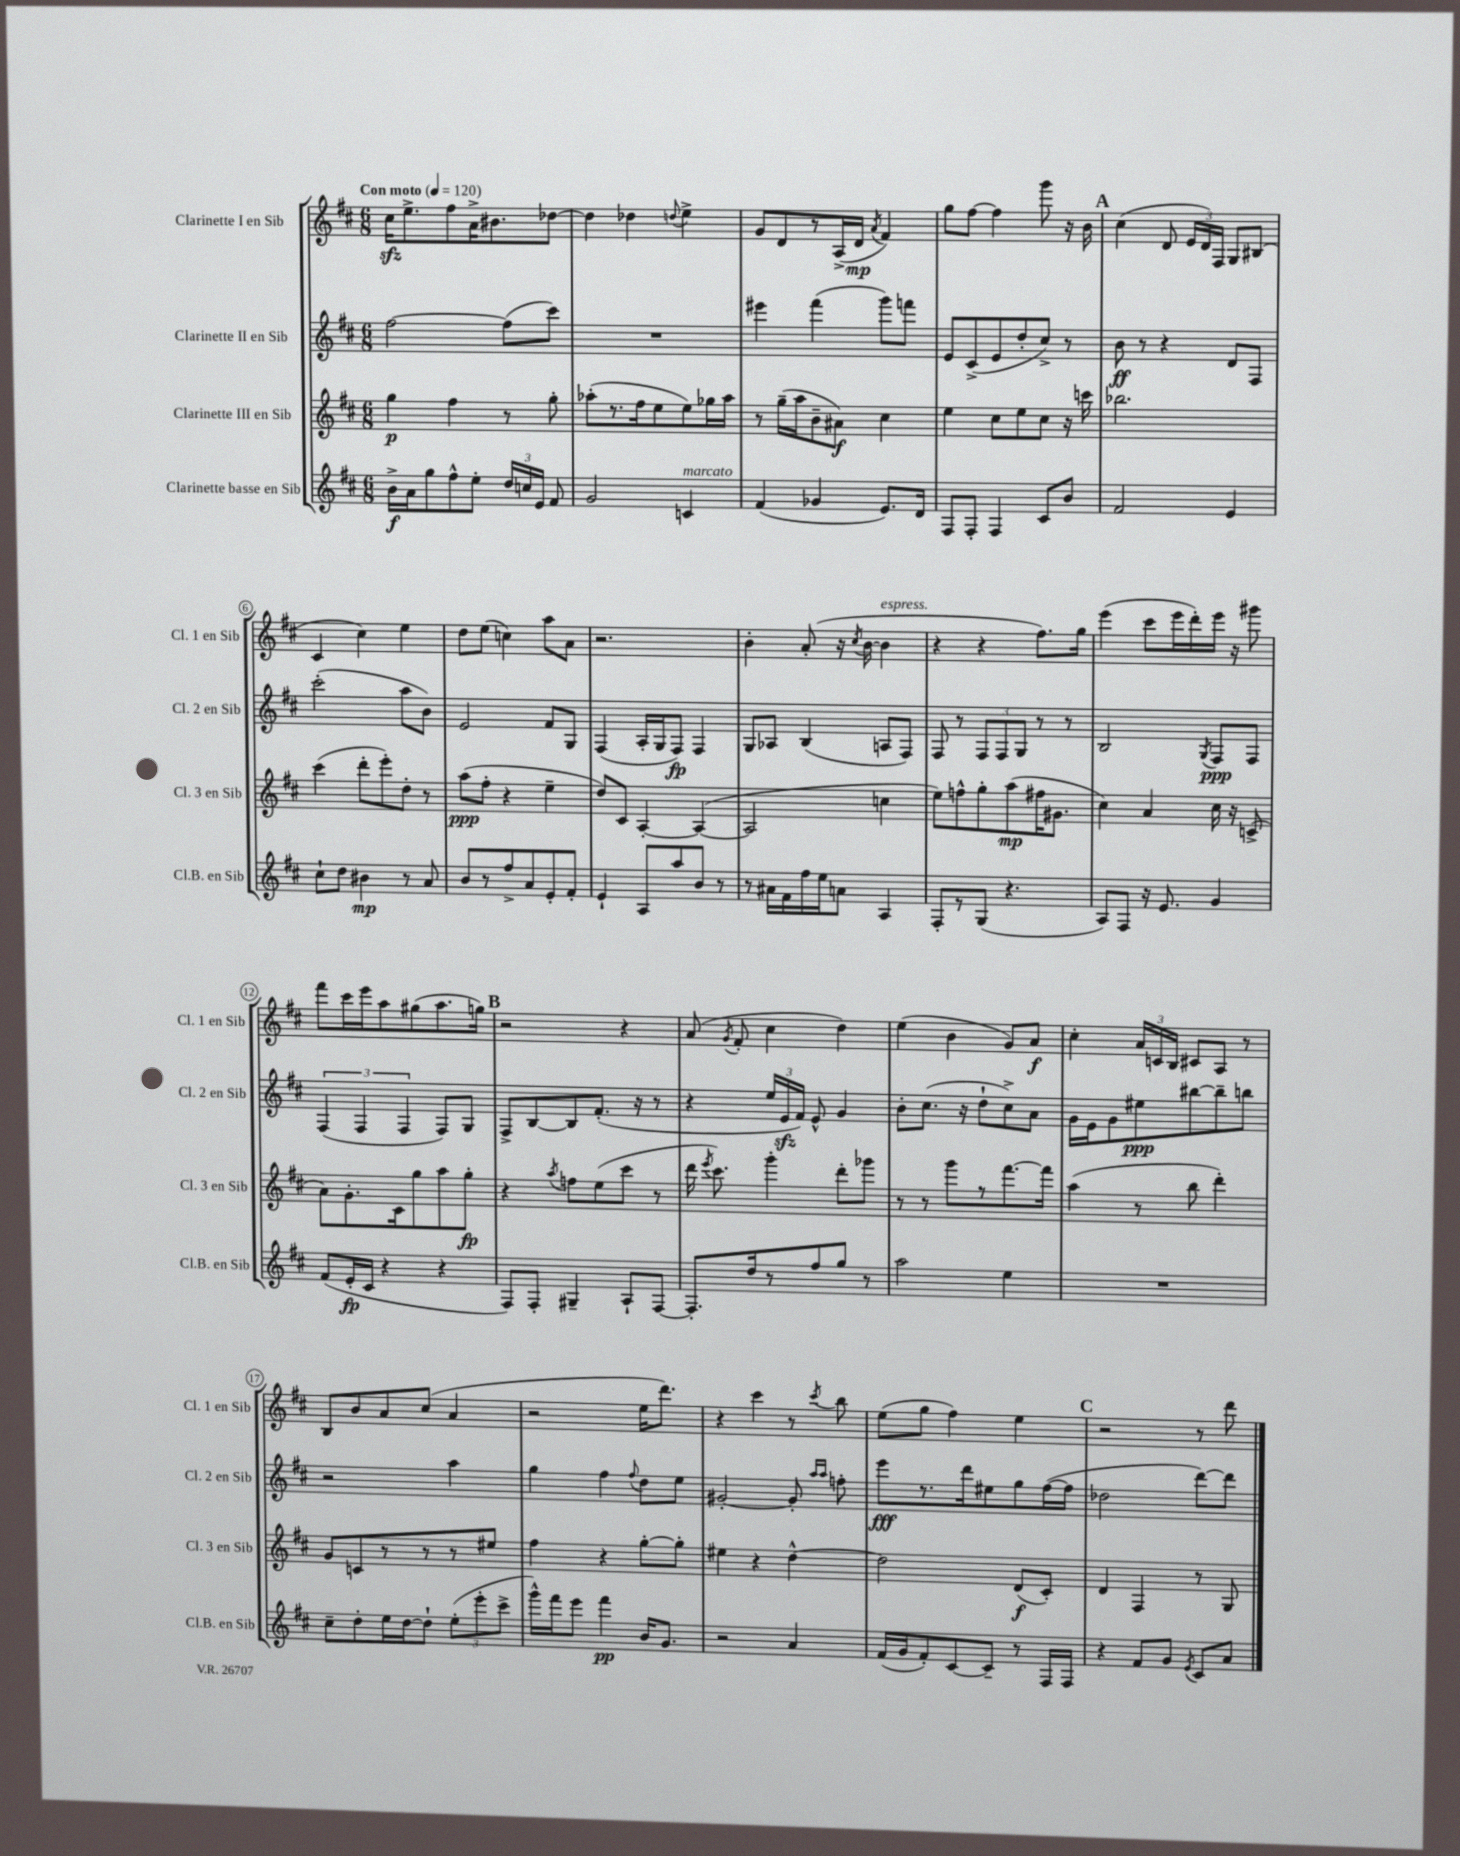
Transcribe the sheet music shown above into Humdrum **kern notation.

**kern	**kern	**kern	**kern
*staff4	*staff3	*staff2	*staff1
*clefG2	*clefG2	*clefG2	*clefG2
*k[f#c#]	*k[f#c#]	*k[f#c#]	*k[f#c#]
*M6/8	*M6/8	*M6/8	*M6/8
*MM120	*MM120	*MM120	*MM120
16b^	4gg	[2ff#	16cc#
16a	.	.	8.ee^
8gg	.	.	.
8ff#^^	4ff#	.	8ff#
8ee'	.	.	16a^
.	.	.	8.b#
24dd	8r	(8ff#]	.
24cc	.	.	.
24e	.	.	.
8f#	8gg'	8ccc#)	[8dd-
=	=	=	=
2g	(8aa-'	2.r	4dd-]
.	8.r	.	.
.	.	.	4dd-
.	16ff#	.	.
.	8ee	.	.
.	.	.	8qqdd
4c	8ee)	.	4ee^
.	16gg-	.	.
.	16aa-	.	.
=	=	=	=
(4f#	8r	4eee#	8g
.	(16gg~	.	8d
.	16aa	.	.
4g-	8b~	(4fff#	8r
.	8a#)	.	(16A^
.	.	.	16d
.	.	.	8qa
8.e)	4cc#	8ggg)	4f#)
.	.	8fff	.
16d	.	.	.
=	=	=	=
8F#	4ee	8e	8gg
8F#'	.	(8c#^	[8ff#
4F#	8cc#	8e	4ff#]
.	8ee	8dd'	.
8c#	8cc#	8cc#^)	8ggg
8b	16r	8r	16r
.	16ccc	.	16b
=	=	=	=
2f#	2.bb-	8b	(4cc#
.	.	8r	.
.	.	4r	8d
.	.	.	24e
.	.	.	24d)
.	.	.	24F#
4e	.	8d	8G
.	.	8F#	(8B#
=	=	=	=
8cc#`	(4ccc#	(2ccc#'	4c#
8dd	.	.	.
4b#	8ddd'	.	4cc#)
.	8eee')	.	.
8r	8dd'	8aa	4ee
8a	8r	8b)	.
=	=	=	=
8b	(8aa	2e	8dd
8r	8ff#'	.	(8ee
8ff#^	4r	.	4cc)
8a	.	.	.
8e'	4ee~	8f#	8aa
8f#'	.	8G	8a
=	=	=	=
4e`	8dd)	(4F#	2.r
.	8c#	.	.
8A	[4A'	16A'	.
.	.	16G	.
8aa	.	8F#)	.
8b	(4A_	4F#	.
8r	.	.	.
=	=	=	=
8r	2A]	8G	4b'
16a#	.	8A-	.
16f#	.	.	.
16ff#	.	(4B	(8a'
16ee	.	.	.
8a	.	.	16r
.	.	.	8qcc#
.	.	.	[16b
4A	4cc	8A	4b]
.	.	8F#)	.
=	=	=	=
8F#'	8ee)	8F#	4r
8r	8ff^^	8r	.
(8G	8gg'	12F#	4r
.	.	12F#	.
4.r	(8aa	.	.
.	.	12G	.
.	16ff#	8r	8.ff#)
.	8.g#	.	.
.	.	8r	.
.	.	.	16gg
=	=	=	=
8A)	4cc#)	2B	(4eee
8F#	.	.	.
16r	4a	.	8ccc#
8.e	.	.	.
.	.	.	16eee
.	.	.	16ddd')
.	.	8qG	.
4g	16cc#	8F#	16eee
.	16r	.	16r
.	(8c^	8F#	8ggg#
=	=	=	=
(8f#	8a)	(6F#	8fff#
16e'	8.g'	.	16ccc#
.	.	6F#	.
16c#	.	.	16eee
4r	.	.	8aa
.	16c#	.	.
.	.	6F#	.
.	8gg	.	(8gg#
4r	8aa	8F#)	8.aa
.	8gg'	8G	.
.	.	.	16gg)
=	=	=	=
8F#)	4r	8F#^	2r
8F#'	.	[8B	.
.	8qaa	.	.
4G#~	8ff	8B]	.
.	(8ee	(8.f#'	.
8A`	8ccc#	.	4r
.	.	16r	.
[8F#	8r	8r	.
=	=	=	=
8.F#']	16ddd	4r	(8a
.	8qeee	.	.
.	8.ccc#)	.	.
.	.	.	8qg
.	.	.	8f#'
16dd	.	.	.
8r	4ggg'	24ee	4cc#
.	.	24e	.
.	.	24f#)	.
8ff#	.	8e^^	.
8gg	8ddd'	4g	4dd)
8r	8ggg-	.	.
=	=	=	=
2aa	8r	8b'	(4ee
.	8r	(8.cc#	.
.	8ggg	.	4b
.	.	16r	.
.	8r	8dd`	.
4ee	[8.fff#	8cc#^)	8g)
.	.	8a	8a
.	16fff#]	.	.
=	=	=	=
2.r	(4aa	16g	4cc#'
.	.	16e	.
.	.	8g	.
.	8r	8ee#	24a
.	.	.	24c
.	.	.	24B
.	8bb	[8bb#	8c#
.	4ddd')	8bb#~]	8A
.	.	8bb	8r
=	=	=	=
8cc#~	8g	2r	8B
8dd'	8c	.	8b
16ee	8r	.	8a
[16dd	.	.	.
8dd`]	8r	.	(8cc#
(12ee'	8r	4aa	4a
12eee'	.	.	.
.	8ee#	.	.
12ccc#^	.	.	.
=	=	=	=
16ggg^^)	4ff#	4gg	2r
16fff#	.	.	.
8eee	.	.	.
4fff#	4r	4ff#	.
.	.	8qqff#	.
16b	[8gg'	8dd	16ee
8.g	.	.	8.ddd)
.	8gg']	8ee	.
=	=	=	=
2r	4ee#	[2g#'	4r
.	4r	.	4ccc#
4a	[4dd^^	8g#']	8r
.	.	16qqaa	.
.	.	16qqaa	8qccc#
.	.	8ff'	8bb
=	=	=	=
(16f#	2dd]	8eee	(8ee
16g	.	.	.
8f#')	.	8.r	8gg
[8c#	.	.	4ff#)
.	.	16ddd	.
8c#~]	.	8ee#	.
8r	(8d	8gg	4ee
16F#	8c#')	([16ff#	.
16F#	.	16ff#]	.
=	=	=	=
4r	4d	2dd-	2r
8f#	4F#	.	.
8g	.	.	.
8qe	.	.	.
8c#	8r	[8ddd)	8r
8a	8G	8ddd]	8ddd
==	==	==	==
*-	*-	*-	*-
